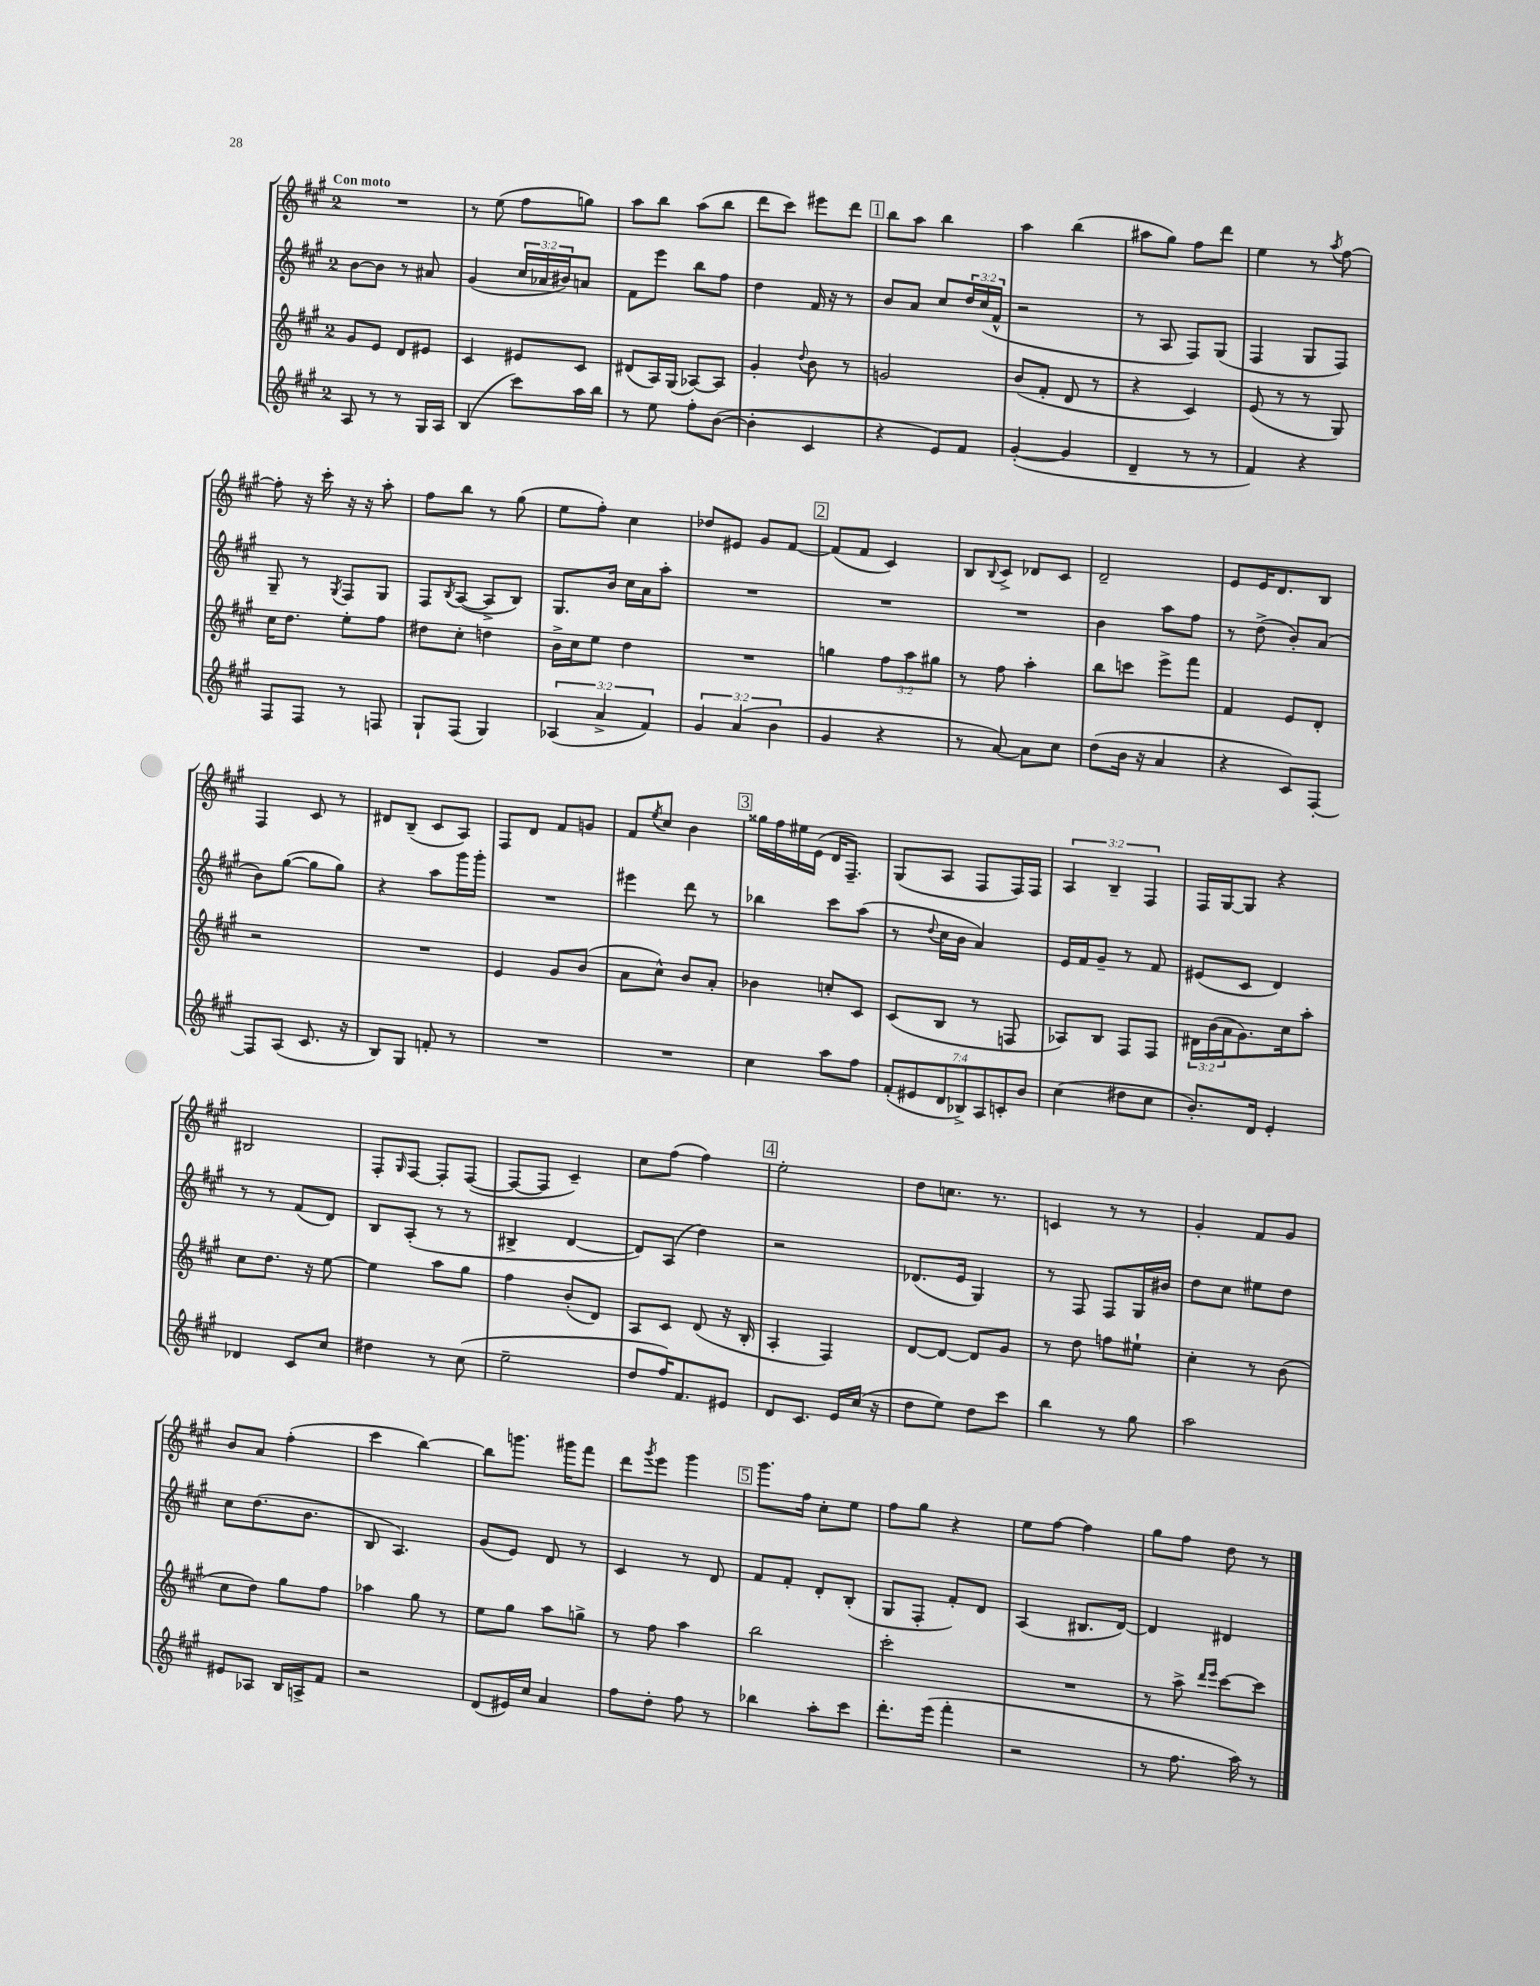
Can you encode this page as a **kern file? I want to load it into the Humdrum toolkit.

**kern	**kern	**kern	**kern
*staff4	*staff3	*staff2	*staff1
*clefG2	*clefG2	*clefG2	*clefG2
*k[f#c#g#]	*k[f#c#g#]	*k[f#c#g#]	*k[f#c#g#]
*M2/4	*M2/4	*M2/4	*M2/4
8A	8g#	[8b	2r
8r	8e	8b]	.
8r	8d	8r	.
16G#	8e#	8a#	.
16A	.	.	.
=	=	=	=
(4B	4c#	(4g#	8r
.	.	.	(8ee
8ccc#)	8e#	24cc#	8ff#
.	.	24a-	.
.	.	24b#)	.
16aa	8c#	8a	8gg)
16bb	.	.	.
=	=	=	=
8r	(8d#	8f#	8aa
8ee	16A)	8eee	8bb
.	(16G#	.	.
8ff#'	[8A-)	8bb	(8aa
([8b	8A-]	8ff#	8bb
=	=	=	=
4b']	4g#'	4dd	8ddd
.	.	.	8ccc#)
.	8qqdd	.	.
4c#	8b	16f#	8eee#
.	.	16r	.
.	8r	8r	8ddd
=	=	=	=
4r	2g	8b	8bb
.	.	8a	8aa
8e)	.	8cc#	4bb
8f#	.	24dd	.
.	.	(24cc#	.
.	.	24f#^^	.
=	=	=	=
([4g#'	(8b	2r	4aa
.	8f#'	.	.
4g#]	8d	.	(4bb
.	8r	.	.
=	=	=	=
4d~	4r	8r	8aa#
.	.	8A	8gg#)
8r	4c#)	8F#)	8ff#
8r	.	(8G#	8ddd
=	=	=	=
4f#)	(8e	4F#	4ee
.	8r	.	.
4r	8r	8G#	8r
.	.	.	8qaa
.	8G#)	8F#)	[8ff#
=	=	=	=
8F#	16cc#	8G#~	8ff#']
.	8.dd	.	.
8F#	.	8r	16r
.	.	.	16ccc#'
.	.	8qG#	.
8r	8ee'	8F#	16r
.	.	.	16r
8F	8ff#	8G#	8aa'
=	=	=	=
8G#`	8dd#	8F#	8ff#
.	.	8qB	.
(8F#	8cc#'	([8A	8bb
4G#)	4dd	8A^]	8r
.	.	8B)	(8gg#
=	=	=	=
(6A-	16b^	8.G#	8ee
.	16cc#	.	.
.	8ee	.	8ff#')
6a^	.	.	.
.	.	16b	.
.	4dd	16cc#	4cc#
.	.	16a	.
6f#)	.	.	.
.	.	8aa'	.
=	=	=	=
6g#	2r	2r	8dd-
.	.	.	8e#
(6a	.	.	.
.	.	.	8g#
6b	.	.	.
.	.	.	[8f#
=	=	=	=
4g#	4gg	2r	(8f#]
.	.	.	8f#
4r	12ff#	.	4c#)
.	12aa	.	.
.	12gg#	.	.
=	=	=	=
8r	8r	2r	8B
.	.	.	8qqB
[8a)	8ff#	.	8c#^
8a]	4aa'	.	8d-
8cc#	.	.	8c#
=	=	=	=
(8dd	8bb	4b	2d~
16b	8ccc	.	.
16r	.	.	.
4a	8eee^	8aa	.
.	8fff#	8ff#	.
=	=	=	=
4r	4f#	8r	8e
.	.	(8dd^	16e
.	.	.	8.d
8c#)	8e	8b')	.
[8F#'	8d'	(8a	8B
=	=	=	=
8F#]	2r	8b)	4F#
(8A	.	([8gg#	.
8.c#	.	8gg#]	8c#
.	.	8gg#)	8r
16r	.	.	.
=	=	=	=
8B)	2r	4r	8d#
8G#	.	.	(8B~
8f'	.	8aa	8c#
8r	.	16ggg#	8A)
.	.	16ggg#'	.
=	=	=	=
2r	4e	2r	8F#
.	.	.	8d
.	8g#	.	8f#
.	(8b	.	8g
=	=	=	=
2r	8a	4eee#	8f#
.	.	.	8qee
.	8cc#^^)	.	8cc#
.	8b	8ddd	4b
.	8a'	8r	.
=	=	=	=
4cc#	4b-	4bb-	16gg##
.	.	.	16ff#
.	.	.	16ee#
.	.	.	(16e
8aa	8cc'	8ccc#	16d
.	.	.	8.F#~)
8ff#	8c#	(8aa	.
=	=	=	=
(14f#'	(8c#	8r	(8G#
14e#	.	.	.
.	.	8qqdd	.
.	8B	16cc#	8A
14d	.	.	.
.	.	16b	.
14B-^)	.	.	.
.	8r	4a)	8F#
14A	.	.	.
14c'	.	.	.
.	8F	.	16F#)
14b	.	.	.
.	.	.	16F#
=	=	=	=
(4cc#	8A-)	16e	6A
.	.	16f#	.
.	8B	8g#~	.
.	.	.	6B~
8dd#	8F#	8r	.
.	.	.	6F#
8cc#	8F#	8f#	.
=	=	=	=
8.b')	24d#	(8e#	16F#
.	(24b	.	.
.	.	.	[16G#
.	24a	.	.
.	8.g#)	8c#	8G#]
16d	.	.	.
4e'	.	4d)	4r
.	16cc#	.	.
.	8aa'	.	.
=	=	=	=
4d-	8cc#	8r	2B#
.	8.dd	8r	.
8c#	.	(8f#	.
.	16r	.	.
8cc#	[8ee	8d)	.
=	=	=	=
4dd#	4ee]	8B	8F#'
.	.	.	16qqG#
.	.	(8A'	[8F#
8r	8aa	8r	8F#']
(8cc#	8gg#	8r	([8F#
=	=	=	=
2ee~	4ff#	4B#^	8F#_
.	.	.	8F#]
.	(8b'	[4d	4c#~)
.	8d)	.	.
=	=	=	=
8dd	8A	8d])	8cc#
16ff#)	8c#	(8A	(8ff#
8.f#	.	.	.
.	(8d	4dd)	4ff#)
8e#	16r	.	.
.	16B'	.	.
=	=	=	=
8d	4A'	2r	2ee'
8.c#	.	.	.
.	4F#)	.	.
16e	.	.	.
(16cc#	.	.	.
16r	.	.	.
=	=	=	=
8dd	[8d	(8.d-	8dd
8ee)	8d_	.	8.cc
.	.	16e	.
8dd	8d]	4G#)	.
.	.	.	8.r
8ccc#	8g#	.	.
=	=	=	=
4bb	8r	8r	4c
.	8dd	8F#	.
8r	8ff	8F#	8r
8gg#	8ee#`	16G#	8r
.	.	16b#	.
=	=	=	=
2aa	4cc#'	8dd	4g#'
.	.	8cc#	.
.	8r	8ee#	8f#
.	(8b	8dd	8g#
=	=	=	=
8e#	8cc#	8cc#	8b
8A-	8dd)	(8.dd	8a
16B	8gg#	.	(4ff#'
16A^	.	8.b	.
8f#	8ff#	.	.
=	=	=	=
2r	4aa-	8B	4ccc#
.	.	4.A)	.
.	8gg#	.	[4bb)
.	8r	.	.
=	=	=	=
(8d	8ee	(8g#	8bb]
16e#)	8gg#	8e)	8.ggg
16cc#	.	.	.
4a	8aa	8d	.
.	.	.	16ggg#
.	8gg^	8r	8fff#
=	=	=	=
8ff#	8r	4c#	8ddd
.	.	.	8qggg#
8dd'	8ff#	.	8eee
8ff#	4aa	8r	4ggg#
8r	.	8d	.
=	=	=	=
4bb-	2bb	8f#	8.ggg#
.	.	8f#'	.
.	.	.	16ff#
8aa'	.	8d'	8cc#'
8ccc#	.	(8B'	8ee
=	=	=	=
8.ddd'	2ccc#'	8G#	8ff#
.	.	8F#'	8gg#
(16eee	.	.	.
4fff#'	.	8f#')	4r
.	.	8d	.
=	=	=	=
2r	2r	(4A	8ee
.	.	.	[8ff#
.	.	8.B#	4ff#]
.	.	[16d)	.
=	=	=	=
8r	8r	4d]	8gg#
8.ff#	8aa^	.	8ff#
.	16qqddd	.	.
.	16qqeee	.	.
.	[8ccc#	4d#	8dd
16aa)	.	.	.
8r	8ccc#]	.	8r
==	==	==	==
*-	*-	*-	*-
